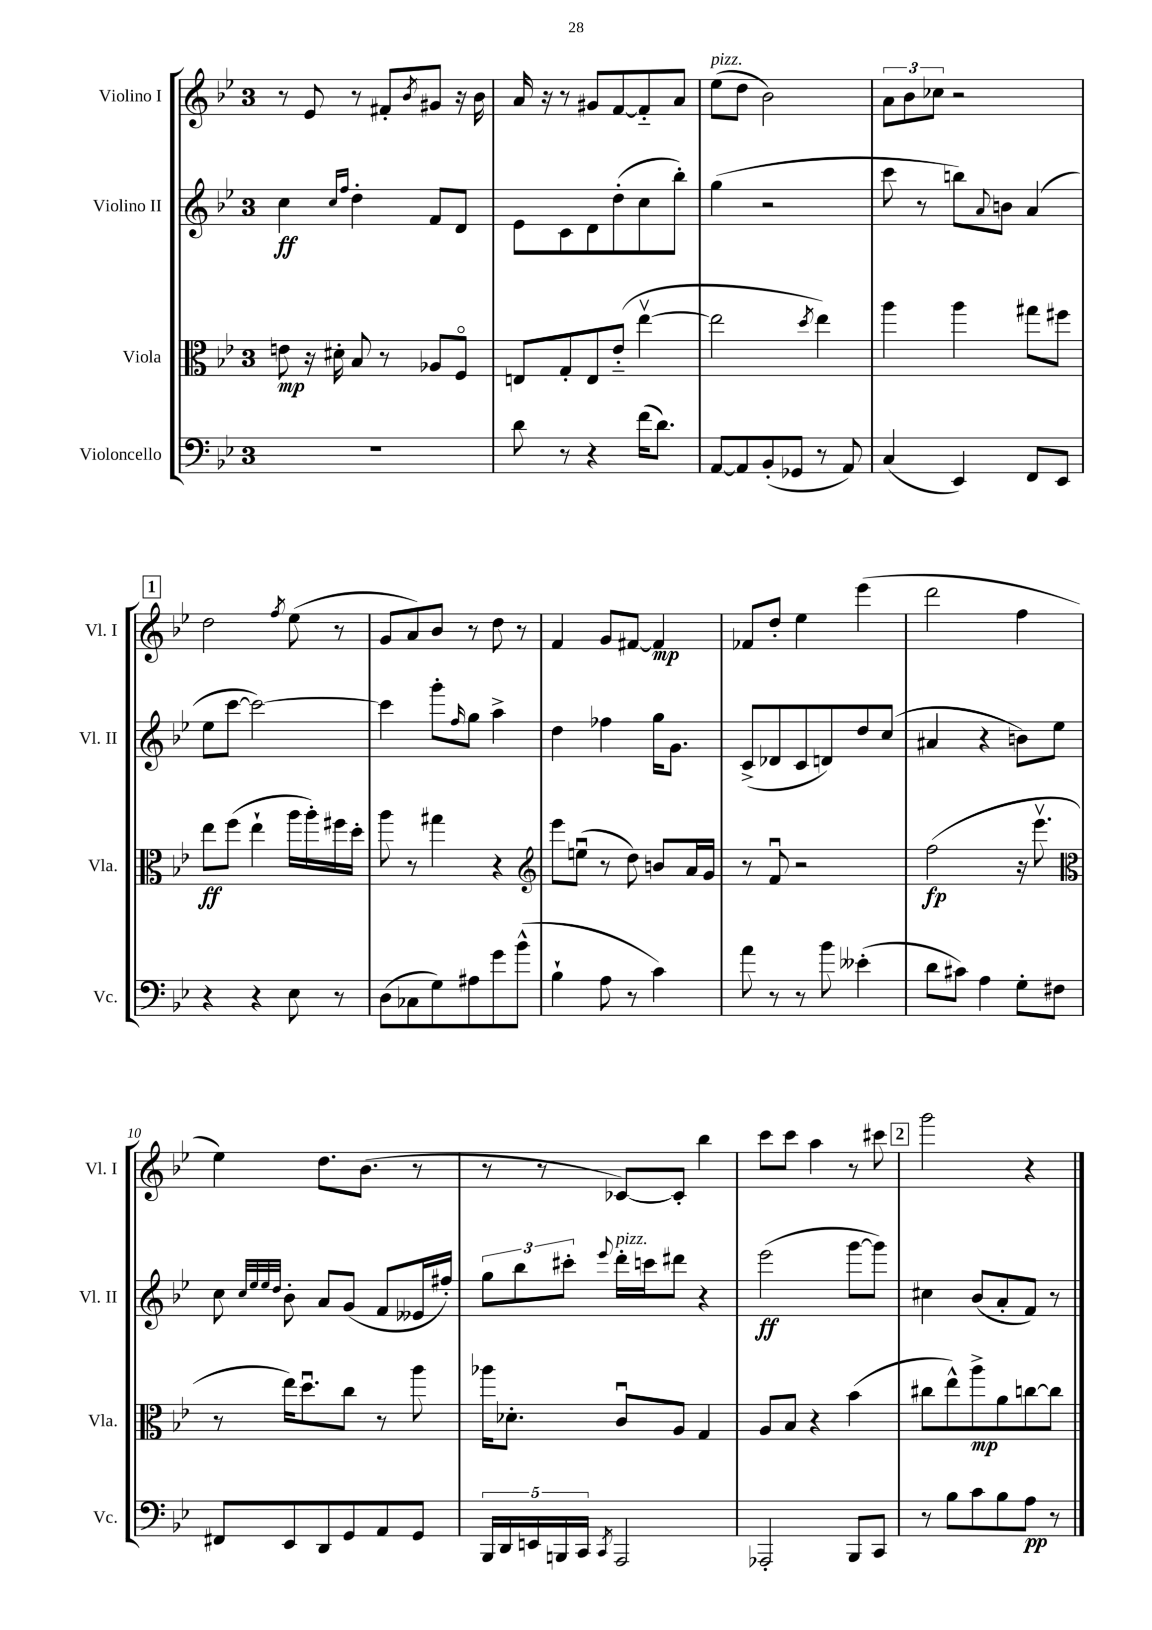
<<
\new StaffGroup <<
\new Staff = "s0" \with { instrumentName = "Violino I" shortInstrumentName = "Vl. I" } {
    \clef treble \key bes \major \once \override Staff.TimeSignature.style = #'single-digit \time 3/4
    r8 ees'8 r8 fis'8-. \acciaccatura { bes'8 } gis'8 r16 bes'16 |
    a'16 r16 r8 gis'8 f'8~ f'8-_ a'8 |
    ees''8^\markup { \italic "pizz." }( d''8 bes'2) |
    \tuplet 3/2 { a'8 bes'8 ces''8 } r2 |
    \mark \markup { \box "1" } d''2 \acciaccatura { f''8 } ees''8( r8 |
    g'8 a'8) bes'8 r8 d''8 r8 |
    f'4 g'8 fis'8~ fis'4\mp |
    fes'8 d''8-. ees''4 ees'''4( |
    d'''2 f''4 |
    ees''4) d''8. bes'8.( r8 |
    r8 r8 ces'8~) ces'8-. bes''4 |
    c'''8 c'''8 a''4 r8 cis'''8 |
    \mark \markup { \box "2" } g'''2 r4 \bar "|." |
}
\new Staff = "s1" \with { instrumentName = "Violino II" shortInstrumentName = "Vl. II" } {
    \clef treble \key bes \major \once \override Staff.TimeSignature.style = #'single-digit \time 3/4
    c''4\ff \grace { c''16 f''16 } d''4-. f'8 d'8 |
    ees'8 c'8 d'8 d''8-.( c''8 bes''8-.) |
    g''4( r2 |
    c'''8 r8 b''8) \appoggiatura { a'8 } b'8 a'4( |
    \mark \markup { \box "1" } ees''8 c'''8~ c'''2~) |
    c'''4 g'''8-. \grace { f''16 } g''8 a''4-> |
    d''4 fes''4 g''16 g'8. |
    c'8->( des'8 c'8 d'8) d''8 c''8( |
    ais'4 r4 b'8) ees''8 |
    c''8 \grace { c''32 ees''32 ees''32 d''32 } bes'8-. a'8 g'8( f'8 eeses'16 fis''16-.) |
    \tuplet 3/2 { g''8 bes''8 cis'''8-. } \appoggiatura { ees'''8 } d'''16-.^\markup { \italic "pizz." } c'''16 dis'''8 r4 |
    ees'''2\ff( g'''8~ g'''8) |
    \mark \markup { \box "2" } cis''4 bes'8( a'8-. f'8) r8 \bar "|." |
}
\new Staff = "s2" \with { instrumentName = "Viola" shortInstrumentName = "Vla." } {
    \clef alto \key bes \major \once \override Staff.TimeSignature.style = #'single-digit \time 3/4
    e'8\mp r16 dis'16-. bes8 r8 aes8 f8\flageolet |
    e8 g8-. e8 ees'8-_( ees''4~\upbow |
    ees''2 \acciaccatura { d''8 } ees''4) |
    a''4 a''4 gis''8 fis''8 |
    \mark \markup { \box "1" } ees''8\ff f''8( ees''4-! a''16 a''16-.) fis''16 d''16-. |
    a''8 r8 gis''4 r4 |
    \clef treble ees'''8 e''8\downbow( r8 d''8) b'8 a'16 g'16 |
    r8 f'8\downbow r2 |
    f''2\fp( r16 ees'''8.\upbow |
    \clef alto r8 ees''16) d''8.\downbow c''8 r8 a''8 |
    aes''16 des'8.-. c'8\downbow a8 g4 |
    a8 bes8 r4 bes'4( |
    \mark \markup { \box "2" } cis''8 ees''8-^) a''8->\mp a'8 c''8~ c''8 \bar "|." |
}
\new Staff = "s3" \with { instrumentName = "Violoncello" shortInstrumentName = "Vc." } {
    \clef bass \key bes \major \once \override Staff.TimeSignature.style = #'single-digit \time 3/4
    R2. |
    d'8 r8 r4 f'16( d'8.) |
    a,8~ a,8 bes,8-.( ges,8 r8 a,8) |
    c4( ees,4) f,8 ees,8 |
    \mark \markup { \box "1" } r4 r4 ees8 r8 |
    d8( ces8 g8) ais8 g'8 bes'8-^( |
    bes4-! a8 r8 c'4) |
    a'8 r8 r8 bes'8 eeses'4-.( |
    d'8 cis'8) a4 g8-. fis8 |
    fis,8 ees,8 d,8 g,8 a,8 g,8 |
    \tuplet 5/4 { bes,,16 d,16 e,16 b,,16 c,16 } \acciaccatura { c,8 } a,,2 |
    aes,,2-. bes,,8 c,8 |
    \mark \markup { \box "2" } r8 bes8 c'8 bes8 a8\pp r8 \bar "|." |
}
>>
>>
